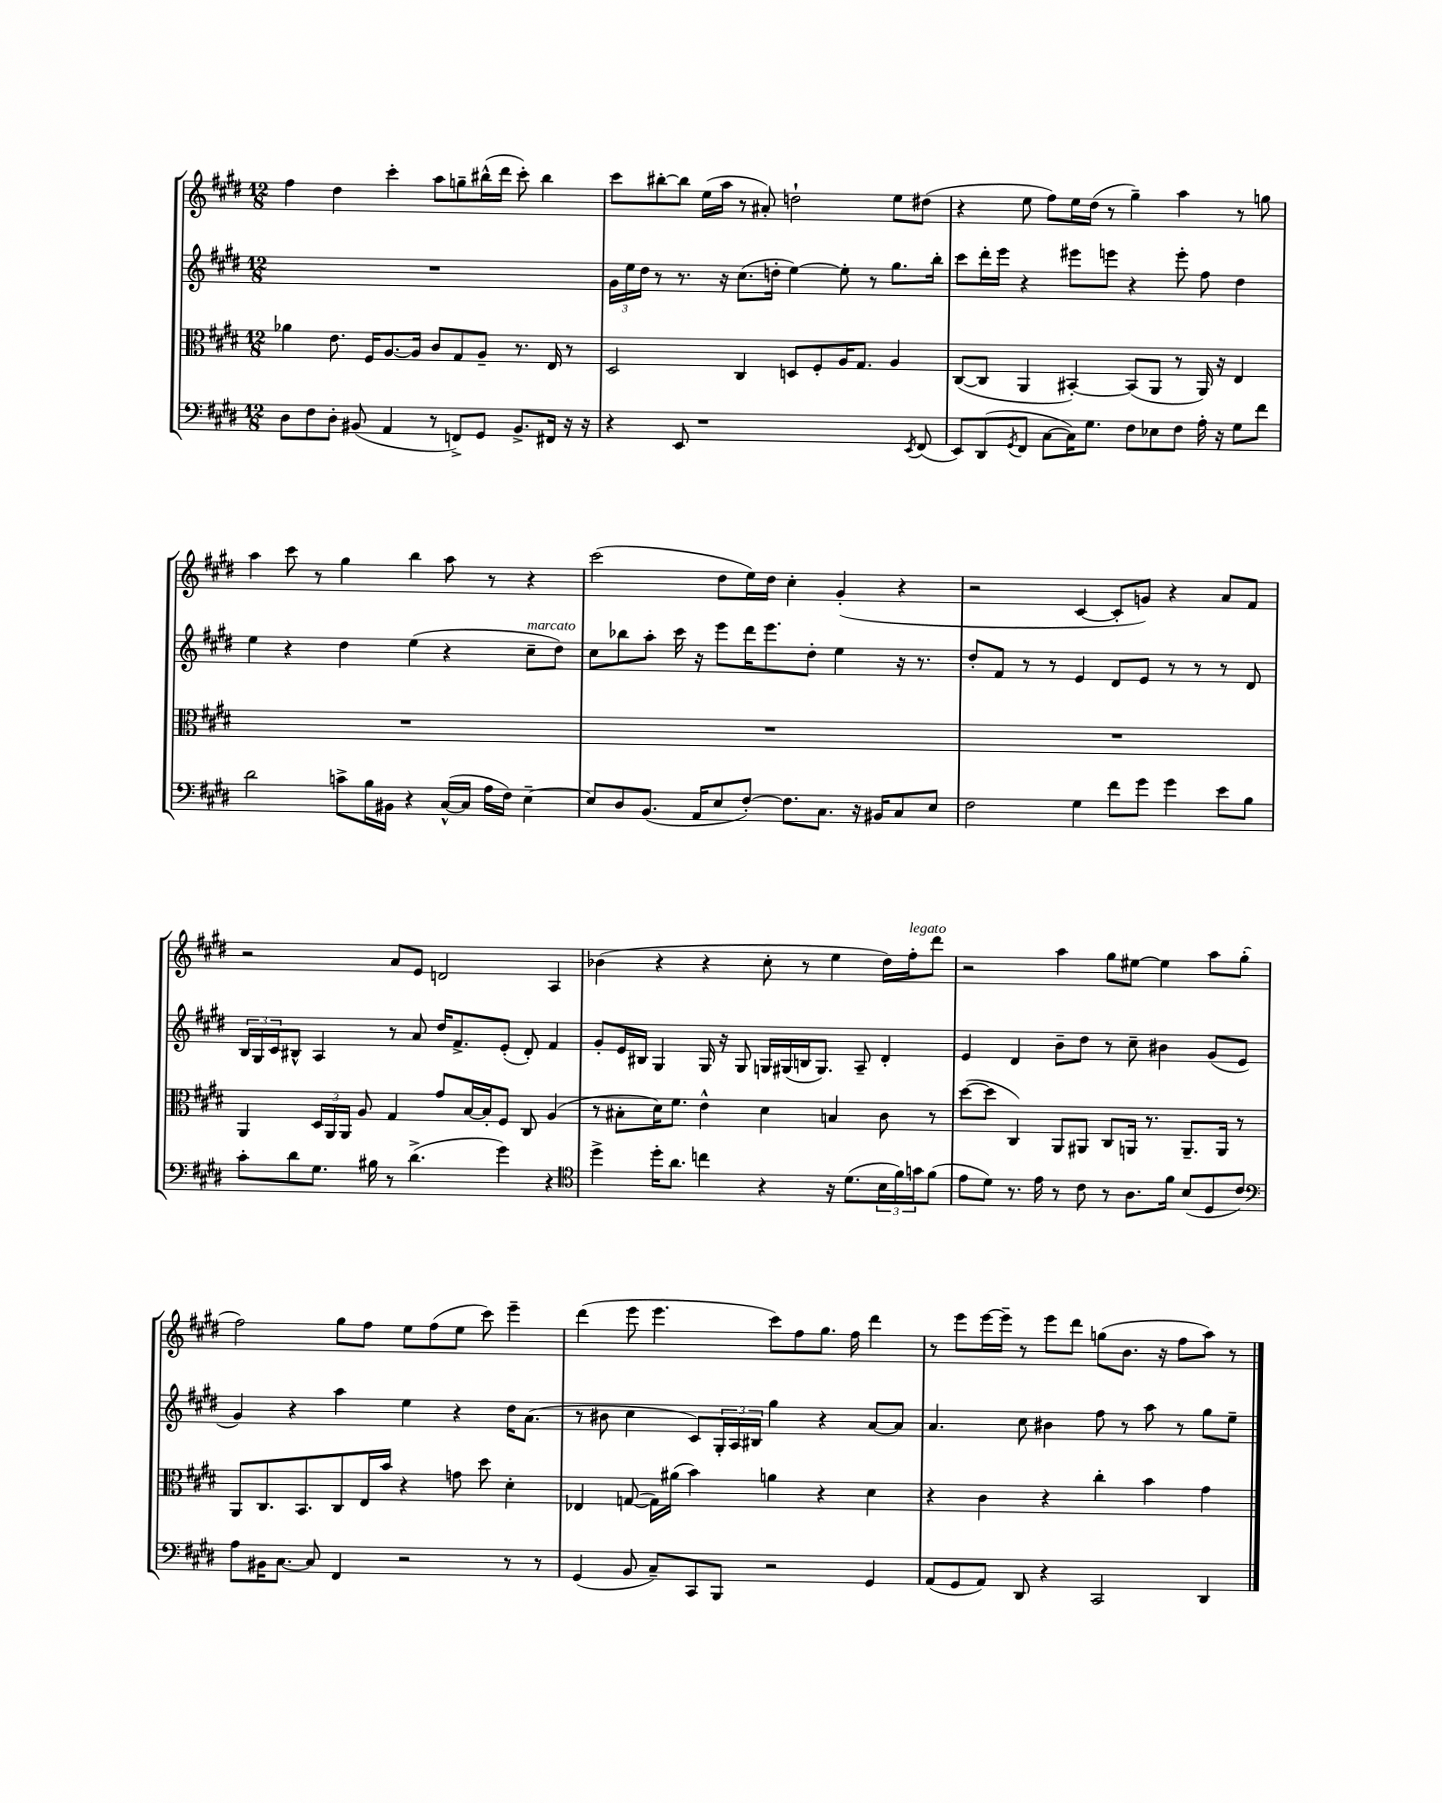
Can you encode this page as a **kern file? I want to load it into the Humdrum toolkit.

**kern	**kern	**kern	**kern
*staff4	*staff3	*staff2	*staff1
*clefF4	*clefC3	*clefG2	*clefG2
*k[f#c#g#d#]	*k[f#c#g#d#]	*k[f#c#g#d#]	*k[f#c#g#d#]
*M12/8	*M12/8	*M12/8	*M12/8
8D#	4a-	1.r	4ff#
8F#	.	.	.
8D#'	8.e	.	4dd#
(8BB#	.	.	.
.	16F#	.	.
4AA	[8.A	.	4ccc#'
.	16A]	.	.
8r	8c#	.	8aa
8FF^)	8G#	.	8gg~
8GG#	8A~	.	(16bb#^^
.	.	.	16ddd#
8.BB#^	8.r	.	8ccc#')
.	.	.	4bb#
16FF#	16E	.	.
16r	8r	.	.
16r	.	.	.
=	=	=	=
4r	2D#	24g#	8ccc#
.	.	24ee	.
.	.	24dd#	.
.	.	8r	[8bb#'
8EE	.	8.r	8bb#]
1r	.	.	(16ee
.	.	16r	16aa
.	4C#	(8.cc#	8r
.	.	.	8a#')
.	.	16dd'	.
.	8D	[4ee)	2dd`
.	8F#'	.	.
.	16A	8ee']	.
.	8.G#	.	.
.	.	8r	.
.	4A	8.gg#	8ee
8qEE	.	.	.
(8FF#	.	.	(8dd#
.	.	16bb'	.
=	=	=	=
8EE)	([8C#	8ccc#	4r
(8DD#	8C#]	16ddd#'	.
.	.	16eee	.
8qGG#	.	.	.
8FF#	4AA	4r	8ee
[8C#	.	.	8ff#)
16C#])	[4BB#')	8eee#	16ee
8.G#	.	.	(16dd#
.	.	8eee	8r
8F#	(8BB#]	4r	4gg#~)
8E-	8AA	.	.
8F#	8r	8eee'	4aa
16A'	16AA)	8ff#	.
16r	16r	.	.
8G#	4E	4dd#	8r
8f#	.	.	8gg
=	=	=	=
2d#	1.r	4ee	4aa
.	.	4r	8ccc#
.	.	.	8r
8c^	.	4dd#	4gg#
16B	.	.	.
16BB#	.	.	.
4r	.	(4ee	4bb
([16C#^^	.	4r	8aa
16C#]	.	.	.
16A	.	.	8r
16F#)	.	.	.
[4E~	.	8cc#~	4r
.	.	8dd#)	.
=	=	=	=
8E]	1.r	8cc#	(2ccc#
8D#	.	8bb-	.
(8.BB	.	8aa'	.
.	.	16ccc#	.
16AA	.	16r	.
8E	.	8eee	8dd#
[8F#')	.	16ddd#	16ee)
.	.	8.eee	16dd#
8.F#]	.	.	4cc#'
.	.	8dd#'	.
8.C#	.	.	.
.	.	4ee	(4g#'
16r	.	.	.
16BB#	.	.	.
8C#	.	16r	4r
.	.	8.r	.
8E	.	.	.
=	=	=	=
2F#	1.r	8dd#'	2r
.	.	8f#	.
.	.	8r	.
.	.	8r	.
4G#	.	4e	[4c#
8f#	.	8d#	8c#']
8g#	.	8e	8g)
4g#	.	8r	4r
.	.	8r	.
8e	.	8r	8a
8B	.	8d#	8f#
=	=	=	=
8c#'	4AA	24B	2r
.	.	24G#	.
.	.	24c#	.
8d#	.	8B#^^	.
8.G#	24D#	4A	.
.	24AA	.	.
.	24AA	.	.
.	8A	.	.
16B#	.	.	.
8r	4G#	8r	8a
(4.d#^	.	8a	8e
.	8g#	16dd#	2d
.	.	8.f#^	.
.	[16B	.	.
.	16B']	.	.
4g#)	8F#	(8e'	.
.	8C#	8d#')	.
4r	(4A	4f#	4A
=	=	=	=
*clefC4	*	*	*
4dd#^	8r	8g#'	(4b-
.	8B#'	16e	.
.	.	16B#	.
16dd#'	16d#)	4G#	4r
8.a	8.f#	.	.
4cc	4e^^	16G#	4r
.	.	16r	.
.	.	8G#	.
4r	4d#	16G	8cc#'
.	.	(16G#	.
.	.	16B	8r
.	.	8.G#)	.
16r	4B	.	4ee
(8.d#	.	.	.
.	.	8A~	.
24B	8c#	4d#'	16dd#)
24f#)	.	.	.
.	.	.	16ff#'
24g	.	.	.
(8f#	8r	.	8ddd#
=	=	=	=
8e	([8dd#	4e	2r
8d#)	8dd#]	.	.
8.r	4C#)	4d#	.
16e	.	.	.
8r	8AA	8b~	4aa
8c#	8AA#	8dd#	.
8r	8C#	8r	8gg#
8.A	16AA	8cc#~	[8ee#
.	8.r	.	.
.	.	4b#	4ee#]
16f#	.	.	.
(8B	8.AA~	.	.
8D#	.	(8g#	8aa
.	16AA	.	.
8c#)	8r	8e	(8gg#'
=	=	=	=
*clefF4	*	*	*
8A	8AA	4g#)	2ff#)
16BB#	8.C#	.	.
[8.C#	.	.	.
.	.	4r	.
.	8.BB	.	.
8C#]	.	.	.
4FF#	8C#	4aa	8gg#
.	16E	.	8ff#
.	16b	.	.
2r	4r	4ee	8ee
.	.	.	(8ff#
.	8g	4r	8ee
.	8dd#	.	8ccc#)
8r	4d#'	16dd#	4eee~
.	.	(8.a	.
8r	.	.	.
=	=	=	=
(4GG#	4E-	8r	(4ddd#
.	.	8b#	.
8BB	([8G	4cc#	8eee
8C#~)	16G])	.	4.eee
.	(16a#	.	.
8CC#	4b)	8c#)	.
8BBB	.	24G#'	.
.	.	24A	.
.	.	24B#	.
2r	4a	4gg#	8ccc#)
.	.	.	8ff#
.	4r	4r	8.gg#
.	.	.	16ff#
4GG#	4d#	[8a	4ddd#
.	.	8a]	.
=	=	=	=
(8AA	4r	4.a	8r
8GG#	.	.	8eee
8AA)	4c#	.	[16eee
.	.	.	16eee~]
8DD#	.	8cc#	8r
4r	4r	4b#	8eee
.	.	.	8ddd#
2CC#	4cc#'	8ff#	(8gg
.	.	8r	8.b
.	4b	8aa	.
.	.	.	16r
.	.	8r	8ff#
4DD#	4g#	8gg#	8aa)
.	.	8ee~	8r
==	==	==	==
*-	*-	*-	*-
